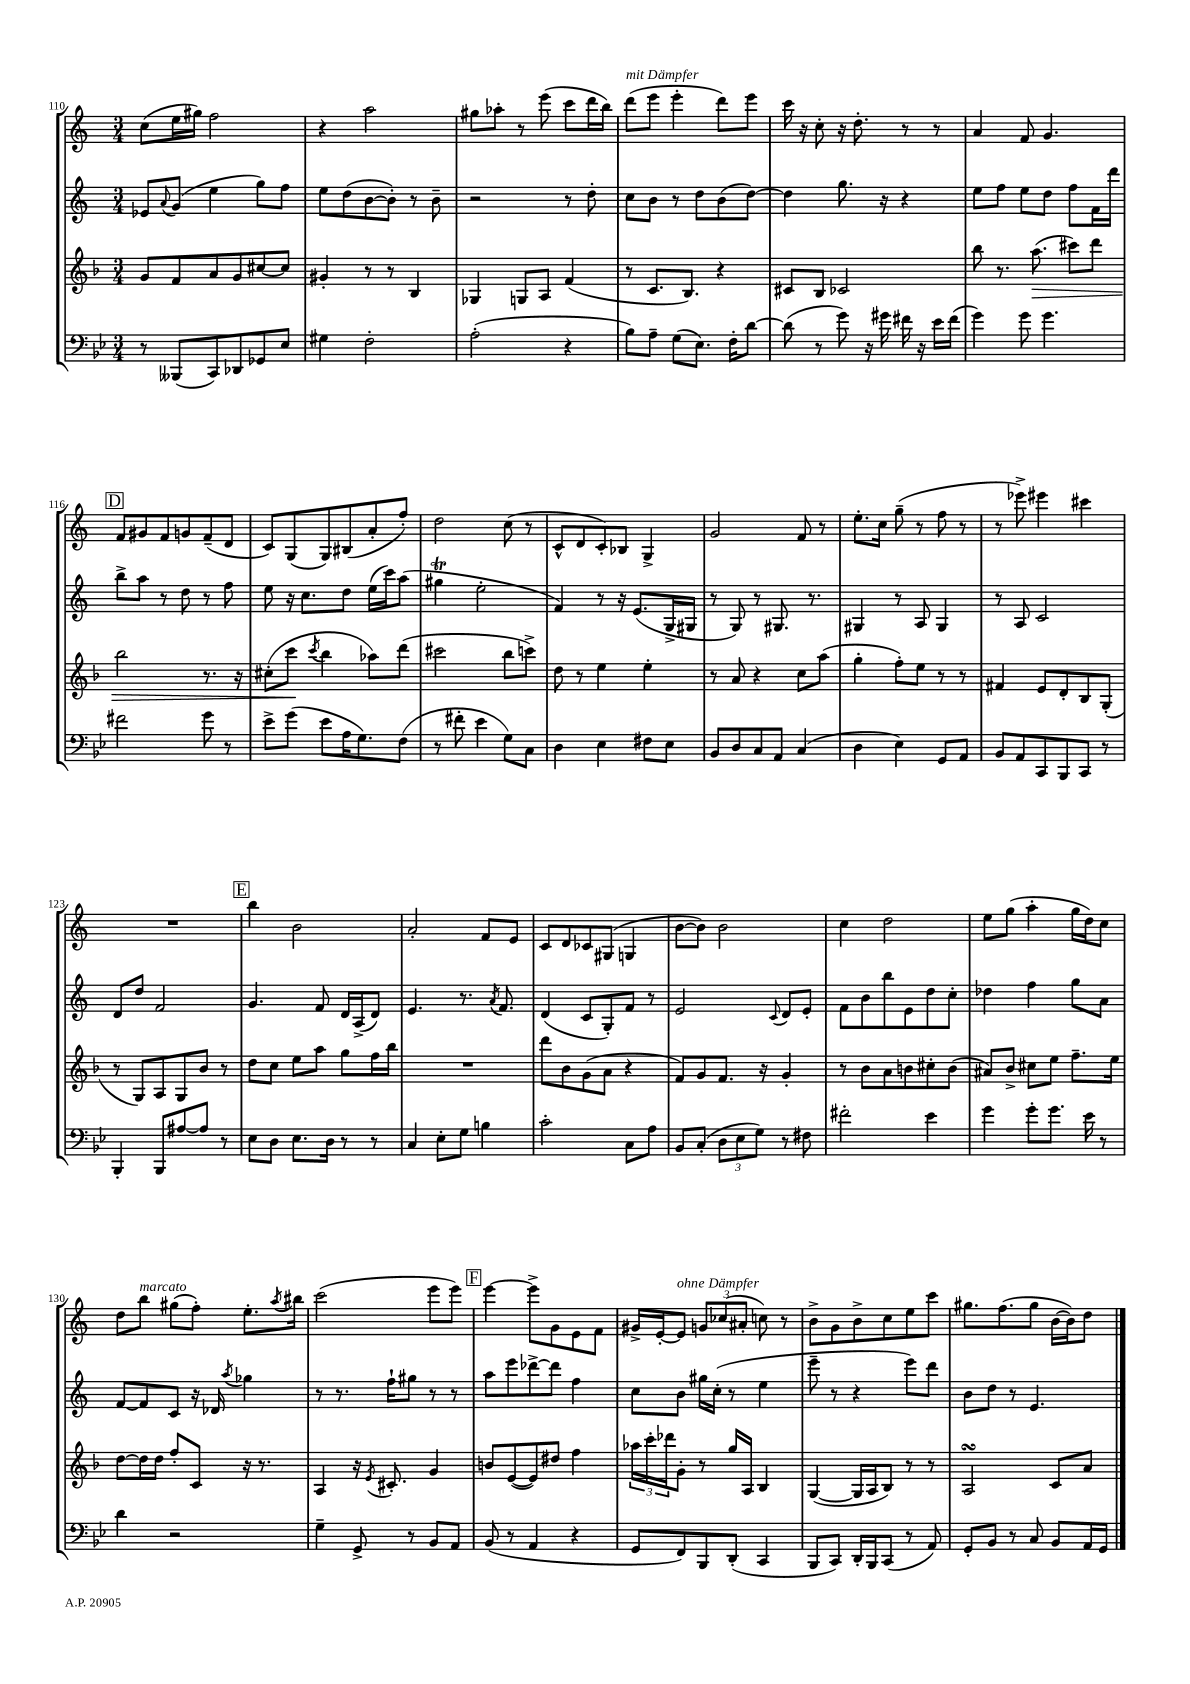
<<
\new StaffGroup <<
\new Staff = "s0" {
    \clef treble \key c \major \numericTimeSignature \time 3/4
    c''8( e''16 gis''16) f''2 |
    r4 a''2 |
    gis''8 aes''8-. r8 e'''8( c'''8 d'''16 b''16) |
    d'''8^\markup { \italic "mit Dämpfer" }( e'''8 e'''4-. d'''8) e'''8 |
    c'''16 r16 c''8-. r16 d''8.-. r8 r8 |
    a'4 f'8 g'4. |
    \mark \markup { \box "D" } f'8 gis'8 f'8 g'8 f'8--( d'8 |
    c'8) g8( g8) bis8( a'8-. f''8-.) |
    d''2 c''8( r8 |
    c'8-^ d'8 c'8-.) bes8 g4-> |
    g'2 f'8 r8 |
    e''8.-. c''16 g''8--( r8 f''8 r8 |
    r8 ees'''8->) eis'''4 cis'''4 |
    R2. |
    \mark \markup { \box "E" } b''4 b'2 |
    a'2-. f'8 e'8 |
    c'8 d'8 ces'8 gis8( g4 |
    b'8~ b'8) b'2 |
    c''4 d''2 |
    e''8 g''8( a''4-. g''16 d''16) c''8 |
    d''8 b''8^\markup { \italic "marcato" } gis''8( f''8-.) e''8.-. \acciaccatura { a''8 } bis''16 |
    c'''2( e'''8 e'''8) |
    \mark \markup { \box "F" } e'''4~ e'''8-> g'8 e'8 f'8 |
    gis'16-> e'16~-. e'8^\markup { \italic "ohne Dämpfer" } \tuplet 3/2 { g'8 ces''8( ais'8-. } c''8) r8 |
    b'8-> g'8 b'8-> c''8 e''8 c'''8 |
    gis''8. f''8.( gis''8 b'16~ b'16) d''8 \bar "|." |
}
\new Staff = "s1" {
    \clef treble \key c \major \numericTimeSignature \time 3/4
    ees'8 \appoggiatura { a'8 } g'8( e''4 g''8) f''8 |
    e''8 d''8( b'8~ b'8-.) r8 b'8-- |
    r2 r8 d''8-. |
    c''8 b'8 r8 d''8 b'8( d''8~) |
    d''4 g''8. r16 r4 |
    e''8 f''8 e''8 d''8 f''8 f'16 d'''16 |
    \mark \markup { \box "D" } b''8-> a''8 r8 d''8 r8 f''8 |
    e''8 r16 c''8. d''8 e''16( c'''16) a''8( |
    gis''4\trill e''2-. |
    f'4) r8 r16 e'8.( g16-> gis16 |
    r8 g8) r8 gis8. r8. |
    gis4 r8 a8 gis4 |
    r8 a8 c'2 |
    d'8 d''8 f'2 |
    \mark \markup { \box "E" } g'4. f'8 d'16 a16->( d'8) |
    e'4. r8. \acciaccatura { a'8 } f'8. |
    d'4( c'8 g8-.) f'8 r8 |
    e'2 \appoggiatura { c'8 } d'8 e'8-. |
    f'8 b'8 b''8 e'8 d''8 c''8-. |
    des''4 f''4 g''8 a'8 |
    f'8~ f'8 c'8 r16 des'16 \acciaccatura { a''8 } ges''4 |
    r8 r8. f''16-! gis''8 r8 r8 |
    \mark \markup { \box "F" } a''8 e'''8 des'''8~-> des'''8 f''4 |
    c''8 b'8 gis''16 c''16-.( r8 e''4 |
    e'''8-- r8 r4 e'''8) d'''8 |
    b'8 d''8 r8 e'4. \bar "|." |
}
\new Staff = "s2" {
    \clef treble \key f \major \numericTimeSignature \time 3/4
    g'8 f'8 a'8 g'8 cis''8~ cis''8 |
    gis'4-. r8 r8 bes4 |
    ges4 g8 a8 f'4( |
    r8 c'8. bes8.) r4 |
    cis'8 bes8 ces'2 |
    bes''8 r8. a''8.\>( cis'''8) d'''8 |
    \mark \markup { \box "D" } bes''2 r8. r16 |
    cis''8-.( c'''8\! \acciaccatura { c'''8 } bes''4 aes''8) d'''8( |
    cis'''2 bes''8 c'''8->) |
    d''8 r8 e''4 e''4-. |
    r8 a'8 r4 c''8 a''8( |
    g''4-. f''8-.) e''8 r8 r8 |
    fis'4 e'8 d'8-. bes8 g8-.( |
    r8 g8) a8 g8 bes'8 r8 |
    \mark \markup { \box "E" } d''8 c''8 e''8 a''8 g''8 f''16 bes''16 |
    R2. |
    d'''8 bes'8 g'8( a'8 r4 |
    f'8) g'8 f'8. r16 g'4-. |
    r8 bes'8 a'8 b'8 cis''8-. b'8( |
    ais'8) bes'8-> cis''8 e''8 f''8.-- e''16 |
    d''8~ d''16 d''16 f''8-. c'8 r16 r8. |
    a4 r16 \acciaccatura { e'8 } cis'8.-. g'4 |
    \mark \markup { \box "F" } b'8 e'8~( e'8) dis''8 f''4 |
    \tuplet 3/2 { aes''16 c'''16-. des'''16 } g'8-. r8 g''16 a16 bes4 |
    g4~( g16 a16 bes8) r8 r8 |
    a2\turn c'8 a'8 \bar "|." |
}
\new Staff = "s3" {
    \clef bass \key bes \major \numericTimeSignature \time 3/4
    r8 beses,,8( c,8) des,8 ges,8 ees8 |
    gis4 f2-. |
    a2-.( r4 |
    bes8) a8-- g8( ees8.) f16-. d'8~ |
    d'8( r8 g'8) r16 gis'16 fis'16 r16 ees'16 fis'16( |
    g'4) g'8 g'4. |
    \mark \markup { \box "D" } fis'2 g'8 r8 |
    ees'8-> g'8( ees'8 a16 g8.) f8( |
    r8 fis'8-. ees'4 g8) c8 |
    d4 ees4 fis8 ees8 |
    bes,8 d8 c8 a,8 c4( |
    d4 ees4) g,8 a,8 |
    bes,8 a,8 c,8 bes,,8 c,8 r8 |
    bes,,4-. bes,,8 ais8~ ais8 r8 |
    \mark \markup { \box "E" } ees8 d8 ees8. d16 r8 r8 |
    c4 ees8-. g8 b4 |
    c'2-. c8 a8 |
    bes,8 c8-.( \tuplet 3/2 { d8 ees8 g8) } r8 fis8 |
    fis'2-. ees'4 |
    g'4 g'8-. g'8. ees'16 r8 |
    d'4 r2 |
    g4-- g,8-> r8 bes,8 a,8 |
    \mark \markup { \box "F" } bes,8( r8 a,4 r4 |
    g,8 f,8) bes,,8 d,8-.( c,4 |
    bes,,8 c,8) d,16-. bes,,16 c,8( r8 a,8) |
    g,8-. bes,8 r8 c8 bes,8 a,16 g,16 \bar "|." |
}
>>
>>
\layout { \context { \Score currentBarNumber = #110 } }
